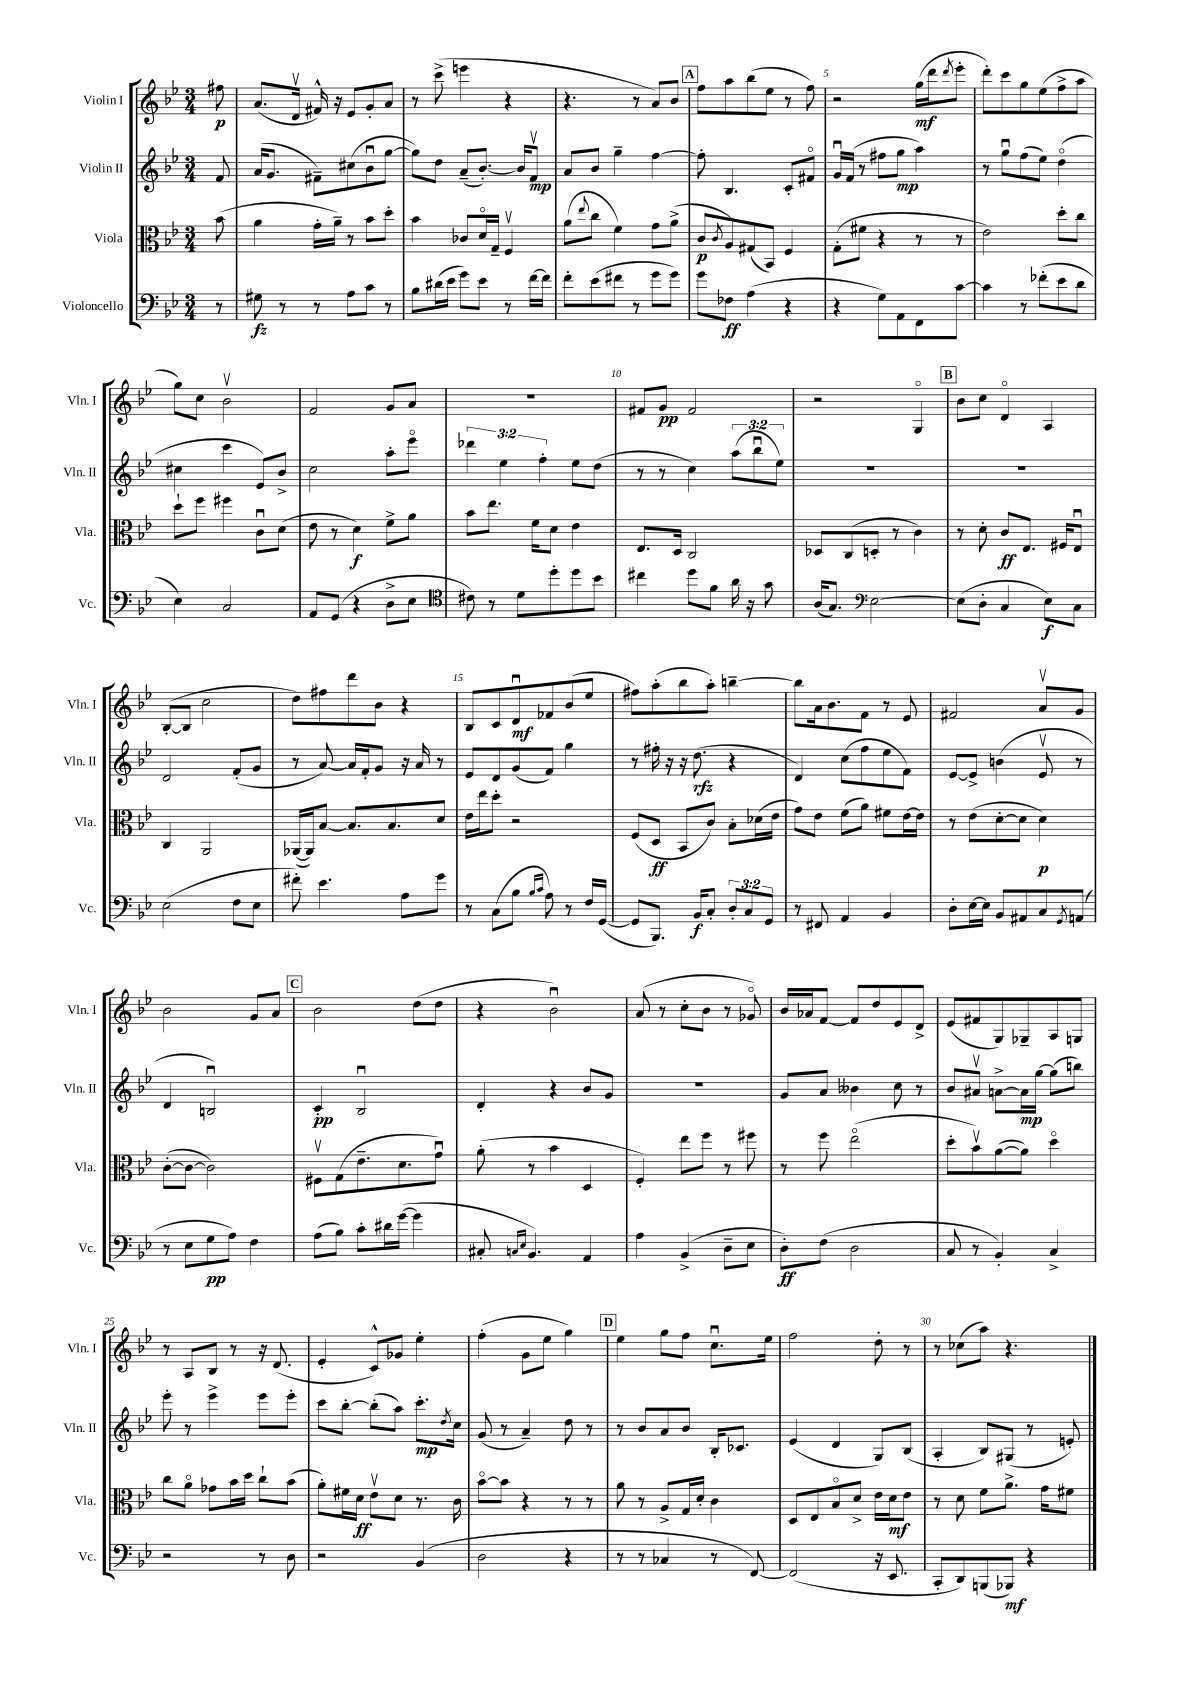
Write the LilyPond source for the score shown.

<<
\new StaffGroup <<
\new Staff = "s0" \with { instrumentName = "Violin I" shortInstrumentName = "Vln. I" } {
    \clef treble \key bes \major \numericTimeSignature \time 3/4 \partial 8
    fis''8\p |
    a'8.( d'16\upbow fis'16-^) r16 ees'8 g'8-. a'8 |
    r8 c'''8->( e'''4 r4 |
    r4. r8 a'8) bes'8 |
    \mark \markup { \box "A" } f''8 a''8 bes''8( ees''8 r8 f''8) |
    r2 g''16\mf( d'''16 \acciaccatura { d'''8 } ees'''8-. |
    d'''8-.) c'''8 g''8 ees''8( f''8-> a''8 |
    g''8) c''8 bes'2\upbow |
    f'2 g'8 a'8 |
    R2. |
    fis'8 g'8\pp fis'2 |
    r2 g4\flageolet |
    \mark \markup { \box "B" } bes'8 c''8 d'4\flageolet a4 |
    bes8~-.( bes8 c''2 |
    d''8) fis''8 d'''8 bes'8 r4 |
    bes8 c'8 d'8\downbow\mf fes'8 bes'8( ees''8 |
    fis''8) a''8-.( bes''8 a''8-.) b''4~-- |
    b''8 a'16 bes'8. f'8 r8 ees'8 |
    fis'2 a'8\upbow g'8 |
    bes'2 g'8 a'8 |
    \mark \markup { \box "C" } bes'2 d''8( d''8 |
    r4 bes'2\downbow) |
    a'8( r8 c''8-. bes'8 r8 ges'8\flageolet) |
    bes'16 aes'16 f'8~ f'8 d''8 ees'8 d'8-> |
    ees'8( fis'8 g8) ges8-- a8 g8 |
    r8 a8 bes8 r8 r16 d'8.( |
    ees'4-. c'8-^) ges'8 ees''4-. |
    f''4-.( g'8 ees''8 g''4) |
    \mark \markup { \box "D" } ees''4 g''8 f''8 c''8.\downbow ees''16 |
    f''2 d''8-. r8 |
    r8 ces''8( a''8) r4. \bar "|." |
}
\new Staff = "s1" \with { instrumentName = "Violin II" shortInstrumentName = "Vln. II" } {
    \clef treble \key bes \major \numericTimeSignature \time 3/4 \override Staff.TupletNumber.text = #tuplet-number::calc-fraction-text \partial 8
    f'8 |
    a'16( g'8. fis'8--) cis''8( bes'8\downbow g''8~ |
    g''8) d''8 a'8--( bes'8.~-.) bes'16 f'8\upbow\mp |
    a'8 bes'8 g''4-- f''4~ |
    \mark \markup { \box "A" } f''8-. bes4. c'8-. fis'8\flageolet |
    g'16\downbow f'16( r8 fis''8 g''8\mp a''4) |
    r8 g''8\downbow f''8( ees''8) d''4\flageolet( |
    cis''4 c'''4 ees'8) bes'8-> |
    c''2 a''8-. ees'''8\flageolet |
    \tuplet 3/2 { des'''4 ees''4 f''4-. } ees''8 d''8( |
    r8 r8 c''4) \tuplet 3/2 { a''8( bes''8\downbow ees''8) } |
    R2. |
    \mark \markup { \box "B" } R2. |
    d'2 f'8-.( g'8 |
    r8 a'8~) a'16 f'16-. g'8 r16 a'16 r8 |
    ees'8 d'8 g'8( f'8) g''4 |
    r8 fis''16-. r16 r16 d''8.\rfz( r4 |
    d'4) c''8( f''8 ees''8 f'8) |
    ees'8~ ees'8-> b'4( ees'8\upbow r8 |
    d'4 b2\downbow) |
    \mark \markup { \box "C" } c'4-.\pp bes2\downbow |
    d'4-. r4 bes'8 g'8 |
    R2. |
    g'8 a'8 beses'4 c''8 r8 |
    bes'8 ais'8\upbow a'8~-> a'16\mp g''16~ g''8( b''8) |
    ees'''8-. r8 ees'''4-> ees'''8 ees'''8-. |
    c'''8 bes''8~-. bes''8-.( a''8) c'''8.-.\mp \acciaccatura { d''8 } c''16 |
    g'8( r8 a'4--) d''8 r8 |
    \mark \markup { \box "D" } r8 bes'8 a'8 bes'8 bes16-. ces'8. |
    ees'4( d'4 g8) bes8( |
    a4-. bes8) gis8( r8 e'8-.) \bar "|." |
}
\new Staff = "s2" \with { instrumentName = "Viola" shortInstrumentName = "Vla." } {
    \clef alto \key bes \major \numericTimeSignature \time 3/4 \partial 8
    bes'8( |
    a'4 g'16-. a'16--) r8 bes'8 d''8-. |
    bes'4 ces'8 d'16\flageolet g16-- f4\upbow |
    a'8( \appoggiatura { ees''8 } c''8 f'4) g'8 a'8->( |
    \mark \markup { \box "A" } c'8\p \acciaccatura { c'8 } a8) gis8( bes,8) f4 |
    g8-.( fis'8 r4 r8 r8 |
    ees'2) d''8-. c''8 |
    d''8-! f''8 fis''4 c'8\downbow d'8( |
    ees'8 r8 d'4\f) f'8-> a'8 |
    bes'8 ees''8. f'16 d'8 ees'4 |
    ees8. d16 c2 |
    des8 c8( d8-. r8 c'4) |
    \mark \markup { \box "B" } r8 d'8-. c'8\ff ees8. fis16 ees8\downbow |
    c4 a,2 |
    aes,16~( aes,16) bes8~ bes8. bes8. d'8 |
    ees'16 ees''16 d''8-. r2 |
    f8( d8\ff bes,8 c'8) bes8-. des'16( ees'16 |
    g'8) ees'8 f'8( a'8) fis'8 ees'16~ ees'16 |
    r8 ees'8( d'8~-. d'8 d'4\p) |
    c'8~-.( c'8~ c'2) |
    \mark \markup { \box "C" } fis8\upbow g8( ees'8.-- d'8. g'8\downbow) |
    a'8-.( r8 bes'4 d4 |
    f4-.) ees''8 f''8 r8 fis''8 |
    r8 f''8 ees''2\flageolet( |
    d''8-. bes'8\upbow) a'8~( a'8) d''4\flageolet |
    c''8 a'8\flageolet ges'8 bes'16 d''16 c''8-! bes'8( |
    a'8-.) fis'16 d'16\ff ees'8\upbow d'8 r8. c'16 |
    bes'8~\flageolet bes'8 r4 r8 r8 |
    \mark \markup { \box "D" } a'8 r8 a8-> g16 d'16-. c'4 |
    d8 ees8 bes8\flageolet d'8-> ees'16 d'16\mf ees'8 |
    r8 d'8 f'8 a'8.-> g'16 fis'8 \bar "|." |
}
\new Staff = "s3" \with { instrumentName = "Violoncello" shortInstrumentName = "Vc." } {
    \clef bass \key bes \major \numericTimeSignature \time 3/4 \override Staff.TupletNumber.text = #tuplet-number::calc-fraction-text \partial 8
    r8 |
    gis8\fz r8 r8 a8 c'8 r8 |
    bes8 dis'16( ees'16 g'8) ees'8 r8 f'16~ f'16 |
    f'8-. ees'8( fis'8 r8 g'8 g'8) |
    \mark \markup { \box "A" } g'8 fes8\ff a4( r4 |
    r4 g8) a,8 f,8 c'8~ |
    c'4 r8 fes'8-.( ees'8 d'8 |
    ees4) c2 |
    a,8 g,8( r4 d8-> ees8 |
    \clef tenor cis'8) r8 d'8 d''8-. d''8 bes'8 |
    cis''4 d''8 f'8 a'16 r16 g'8 |
    a16( g8.) \clef bass ees2~ |
    \mark \markup { \box "B" } ees8( d8-. c4 ees8\f) c8 |
    ees2( f8 ees8 |
    fis'8-.) ees'4. a8 g'8 |
    r8 c8( bes8 \grace { bes16 c'16 } a8) r8 f16 g,16~( |
    g,8 bes,,8.) bes,16\f c8-. \tuplet 3/2 { d8-. c8 g,8 } |
    r8 fis,8 a,4 bes,4 |
    d8-. ees16~ ees16 bes,8 ais,8 c8 \acciaccatura { g,8 } a,8( |
    r8 ees8 g8\pp a8) f4 |
    \mark \markup { \box "C" } a8( bes8) c'8-. dis'16 g'16~( g'4 |
    cis8-. \grace { c16 ees16 } bes,4.) a,4 |
    a4 bes,4->( d8-- ees8 |
    d8-.\ff) f8( d2 |
    c8 r8 bes,4-.) c4-> |
    r2 r8 d8 |
    r2 bes,4( |
    d2 r4 |
    \mark \markup { \box "D" } r8 r8 ces4 r8 f,8~) |
    f,2( r16 ees,8. |
    c,8-. d,8) b,,8( bes,,8\mf) r4 \bar "|." |
}
>>
>>
\layout { \context { \Score \override BarNumber.break-visibility = ##(#f #t #t) barNumberVisibility = #(every-nth-bar-number-visible 5) } }
